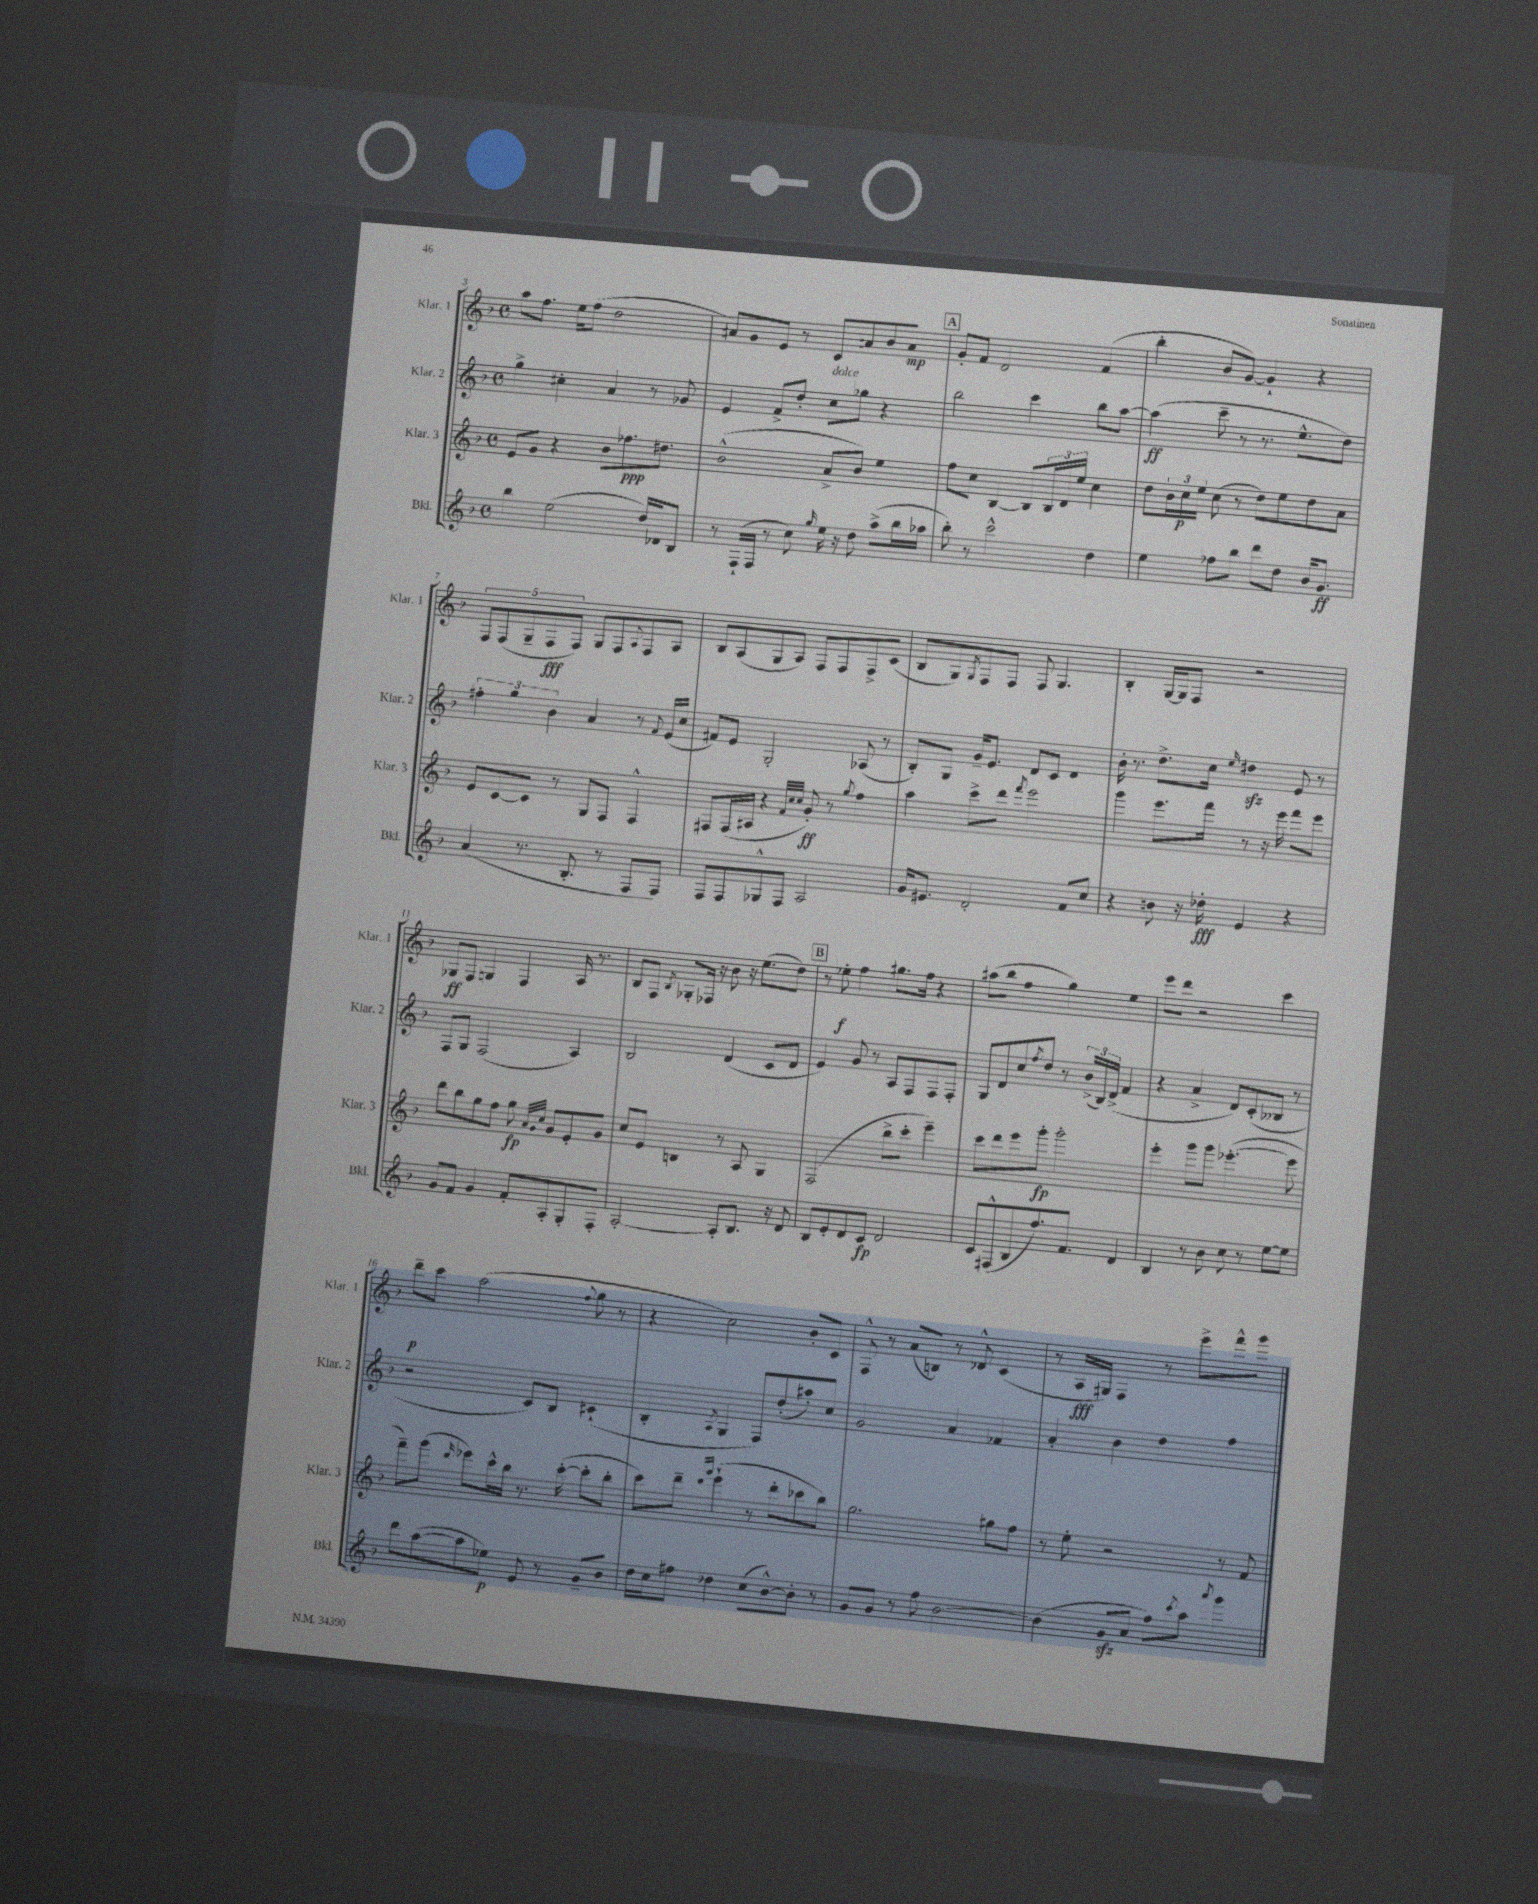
<<
\new StaffGroup <<
\new Staff = "s0" \with { instrumentName = "Klar. 1" shortInstrumentName = "Klar. 1" } {
    \clef treble \key f \major \defaultTimeSignature \time 4/4
    a''8 f''8. e''16 f''8( d''2 |
    ais'8) g'8 e'8 r8 c'8 a'8 bes'8 a'8\mp |
    \mark \markup { \box "A" } g'8-. f'8 d'2 f'4( |
    bes''4-. bes'8 g'8~) g'4-! r4 |
    \tuplet 5/4 { f8 f8( g8-- f8\fff f8) } g8 f8 \appoggiatura { a8 } f8 a8 |
    bes8 a8( g8 a8) f8 f8 f8-> c'8( |
    bes8 g8) \acciaccatura { g8 } f8 f8 f8 g4. |
    bes4-. g16~ g16 f8 r2 |
    ges8\ff f8 g4 f4 a16 r8. |
    bes8 f8 \acciaccatura { bes8 } ges8-. fes16 r16 bes'8 r16 e''8.( d''8) |
    \mark \markup { \box "B" } r8 ees''8-.\f f''4 gis''8. f''16 r4 |
    ais''8( bes''8 f''4 g''4) e''4 |
    e'''8 d'''8 r2 c'''4 |
    d'''8--\p c'''8 a''2( \appoggiatura { f''8 } g''8 r8 |
    r4 c''2) bes'8-. c'8 |
    f8-^ r8 a'8( b8) r8 des'8-^ c'4( |
    r8 a16\fff gis16) f4 r8 e'''8-> f'''8-^ g'''8 \bar "|." |
}
\new Staff = "s1" \with { instrumentName = "Klar. 2" shortInstrumentName = "Klar. 2" } {
    \clef treble \key f \major \defaultTimeSignature \time 4/4
    g''4-> cis''4-. a'4 r8 ges'8 |
    e'4 f'8-> d''8-. c''8^\markup { \italic "dolce" } ges''8 r4 |
    \mark \markup { \box "A" } bes''2 c'''4 bes''8 a''8~ |
    a''4\ff( c'''8-- r8 r8. e''8.-^ d''8) |
    \tuplet 3/2 { fis''4-. g''4 bes'4 } a'4 r8 \appoggiatura { f'8 } e'16( c''16 |
    fis'8) e'8 g2-. aes8( r8 |
    bes8-.) g8 g'16-- e'8. d'8 c'8 d'4 |
    bes'16-. r8. d''8.-> c''16 \grace { e''16 } dis''4\sfz e'8 r8 |
    f8 g8 f2( a4) |
    bes2 d'4( c'8 d'8 |
    \mark \markup { \box "B" } e'4) g'8 r8 a8 f8 f8 f8-. |
    g8 d'8 c''8 \acciaccatura { f''8 } d''8 r8 \tuplet 3/2 { bes'16->( bes16) d'16->( } f'4 |
    r4 a'4-> d'8) c'8-.( beses8 r8 |
    r2 c'8) bes8 cis'4-!( |
    bes4-. \acciaccatura { a8 } g4 f8) d''8-.( ais''8-.) c''8 |
    g'2 a'4 fes'4 |
    a'4-. bes'4 d''4 f''4 \bar "|." |
}
\new Staff = "s2" \with { instrumentName = "Klar. 3" shortInstrumentName = "Klar. 3" } {
    \clef treble \key f \major \defaultTimeSignature \time 4/4
    e'8 g'8 r4 bes'8 fes''8.\ppp dis''8. |
    bes'2-^( a'8-> bes'8) e''4 |
    \mark \markup { \box "A" } f''8 c''8 bes4~ bes8 \tuplet 3/2 { bes16 d'16 e''16 } c''4 |
    d''8 \tuplet 3/2 { bes'16 c''16\p e''16 } c''8( r8 d''8) e''8 d''8 a'8 |
    e'8 c'8~ c'8 r8 g8 f8 f4-^ |
    fis8 fis16( ais16 r4 \grace { f'32 c''32 c''32 } g'8-.\ff) r8 \acciaccatura { g''8 } f''4 |
    a''4 c'''8-> d'''8 \acciaccatura { f'''8 } e'''2 |
    g'''4 e'''8. f'''16 r8 r16 e'''16 f'''8 e'''8 |
    d'''8 bes''8 g''8 f''8 g''8\fp \grace { a'32 g'32 c''32 } g'8 e'8-. g'8 |
    c''8 e'8 b4 r8 a8 g4 |
    \mark \markup { \box "B" } f2( bes''8-> c'''8-. e'''4--) |
    c'''8 d'''8 e'''8 g'''8-.\fp g'''2-. |
    e'''4-. g'''8 g'''8 ees'''4.~-.( ees'''8 |
    f'''8--) g'''8( \grace { d'''16 } ees'''8) c'''16-^ bes''16 r8. c'''16~-.( c'''8-. bes''8-. |
    c'''8) d'''8-- \grace { d'''16 g'''16 } e'''4-!( r8 d'''8-. ces'''8 bes''8) |
    g''2. gis''8 f''8 |
    r8 e''8-. r2 r8 f'8 \bar "|." |
}
\new Staff = "s3" \with { instrumentName = "Bkl." shortInstrumentName = "Bkl." } {
    \clef treble \key f \major \defaultTimeSignature \time 4/4
    bes''4 e''2( d''16) des'16 bes8 |
    r8 f16-!( f16 r8 c''8) \grace { g''16 } e''16 r16 d''8 a''8->( bes''16 aes''16 |
    \mark \markup { \box "A" } bes''8-.) r8 c'''2-^ d''4 |
    e''4 fes''8 bes''8 d'''8 d''8 bes'16 g'8.\ff |
    a'4( r8. bes8.-. r8 f8 f8) |
    f8 f8 ges8-^ f8 a2 |
    g'16 eis'8. d'2-. f'8 c''8 |
    r4 b'8 r16 des''16-.\fff e'4 r4 |
    g'8 f'8 g'4 f'8-. a8-. g8-. f8-. |
    a2~-. a8-. bes8. r16 d'8 |
    \mark \markup { \box "B" } bes8 e'8-. d'8 c'8\fp d'2 |
    c'8 fis8-^( bes8 f''8.) f'8. d'4 |
    bes4 r8 bes'8 c''8 r8 e''8~ e''8 |
    d'''8 a''8~( a''8 ees''8\p) e'8 r8 g'8-- bes'8 |
    d''16 c''16 fis''8 des''4 c''8( bes'8~-^) bes'8-. r8 |
    g'8 g'8 r8 f''8 bes'2~ |
    bes'4( g'8\sfz a'8 f''8) \acciaccatura { c'''8 } a''8 \acciaccatura { a'''8 } g'''4 \bar "|." |
}
>>
>>
\layout { \context { \Score currentBarNumber = #3 } }
